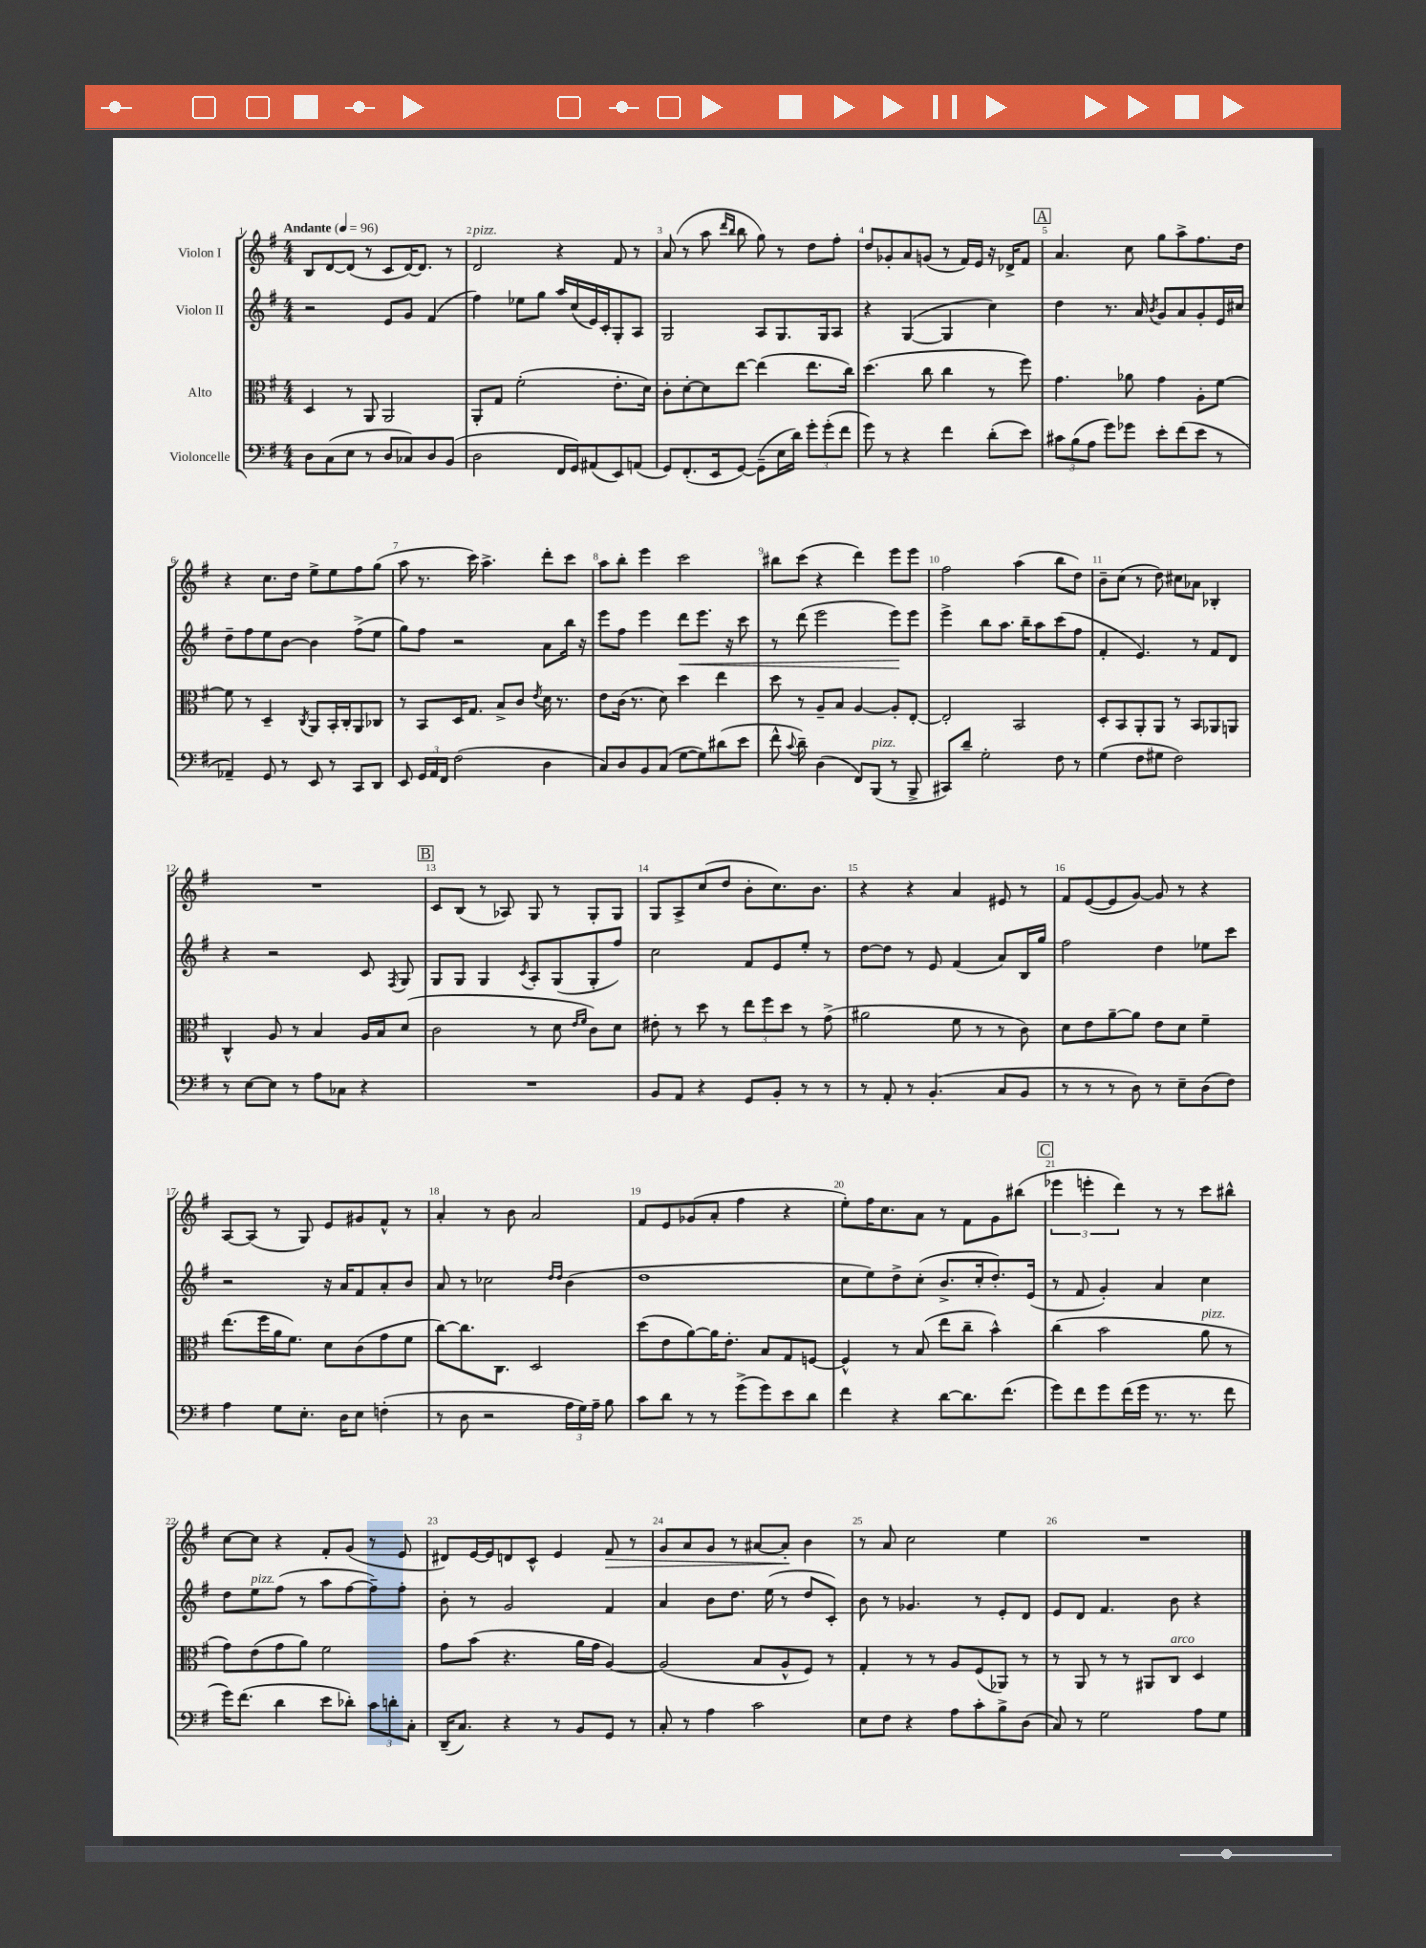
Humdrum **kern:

**kern	**kern	**kern	**kern
*staff4	*staff3	*staff2	*staff1
*clefF4	*clefC3	*clefG2	*clefG2
*k[f#]	*k[f#]	*k[f#]	*k[f#]
*M4/4	*M4/4	*M4/4	*M4/4
*MM96	*MM96	*MM96	*MM96
8D\L	4D/	2r	8B/L
(8C\	.	.	[8d/
8E\J	8r	.	(8d/]J
8r	8AA/	.	8r
8D/L	2AA/	8e/L	8c/L
8C-/)	.	8g/J	[16d/K)
.	.	.	8.d/]J
8D/	.	(4f#/	.
(8BB/J	.	.	8r
=	=	=	=
2D\	8AA'/L	4ff#\)	2d/
.	8G/J	.	.
.	(2f#'\	8ee-\L	.
.	.	8gg\J	.
16FF#/LL	.	16aa/LL	4r
16GG/J)	.	(16cc/	.
(8AA#/	.	16e/)	.
.	.	16c'/J	.
8EE/)	8.e'\L	8G'/	8f#/
(8AA/J	.	8A/J	8r
.	16d\Jk)	.	.
=	=	=	=
8GG/L)	8c'\L	2G/	(8a/
(8.FF#'/	[8d'\	.	8r
.	8d\]	.	8aa\
16EE/k	.	.	.
.	.	.	16qqddd/LL
.	.	.	16qqbb/JJ
[8GG/J)	[8ee\J	.	8bb\
(8GG~\]L	(4ee\]	8A/L	8gg\)
16E\L	.	8.G/	8r
16d\JJ)	.	.	.
12g'\L	8.ee\L	.	8dd\L
.	.	16G/k	.
(12g'\	.	.	.
.	.	8A/J	8ff#'\J
12f#\J	.	.	.
.	16cc\Jk)	.	.
=	=	=	=
8g\)	(4.dd\	4r	8dd/L
8r	.	.	8g-'/
4r	.	([4G/	8a/
.	8cc\	.	(8g/J
4f#\	4cc\	4G/]	8r
.	.	.	16f#/LL)
.	.	.	16e/JJ
(8d'\L	8r	4cc\)	16r
.	.	.	16d-^/LK
8e\J)	8ff#\)	.	8f#/J
=	=	=	=
12c#\L	4.g\	4dd\	4.a/
(12B\	.	.	.
12A\J	.	.	.
8g\L)	.	8.r	.
8g-\J	8a-\	.	8cc\
.	.	16a/	.
.	.	8qb/	.
8e'\L	4g\	8g/L	8gg\L
(8f#\	.	8a/	8aa^\
8e\J	8A'\L	8g'/	8.ff#\
8r	[8f#\J	16e/L	.
.	.	16cc#/JJ	16dd\Jk
=	=	=	=
4AA-~/)	8f#\]	8dd~\L	4r
.	8r	8ff#\	.
8GG/	4D~/	8ee\	8.cc\L
8r	.	[8b\J	.
.	.	.	16dd\Jk
.	8qC/	.	.
8EE/	8AA/L	4b\]	8ee^\L
8r	16BB'/L	.	8ee\
.	16C'/J	.	.
8CC/L	8AA/	(8ff#^\L	8ff#\
8DD/J	8C-/J	8ee\J	(8gg\J
=	=	=	=
8EE/	8r	8gg\L)	8aa\
24GG/LL	8BB/L	8ff#\J	8.r
24AA/	.	.	.
24FF#/JJ	.	.	.
(2F#\	16D/K	2r	.
.	8.G/J	.	16ccc\)
.	.	.	4.aa^\
.	8B^/L	.	.
.	8c/J	.	.
.	8qe/	.	.
4D\	16d\	8a\L	8ddd'\L
.	8.r	.	.
.	.	16bb\Jk	8ccc\J
.	.	16r	.
=	=	=	=
8C/L)	8e\L	8eee\L	8aa\L
8D/	(16c\Jk	8ff#\J	8bb'\J
.	8.r	.	.
8BB/	.	4eee\	4eee\
(8C/J	8d\)	.	.
[8G\L	4dd\	8ddd\L	2ccc\
8G\])	.	8.eee\J	.
(8d#\	4ee\	.	.
.	.	16r	.
8e\J	.	8ccc\	.
=	=	=	=
8f#^^\	8dd\	8r	8bb#\L
8qqc/	.	.	.
8d~\)	8r	(8ddd\	(8ccc\J
(4D\	8A~/L	2eee\	4r
.	8B/J	.	.
8FF#/L)	[4A/	.	4ddd\)
(8BBB/J	.	.	.
8r	8A'/]L	8eee\L)	8eee\L
8BBB^/	[8E'/J	8eee\J	8eee\J
=	=	=	=
8CC#/L)	2E'/]	4eee^\	2ff#\
8d~/J	.	.	.
2G'\	.	8bb\L	.
.	.	8.aa\J	.
.	2BB/	.	(4aa\
.	.	16bb~\LK	.
.	.	8aa\	.
8F#\	.	(8ccc\	8bb\L
8r	.	8ff#\J	8dd\J)
=	=	=	=
(4G\	8D'/L	4f#'/	8b~\L
.	8BB/	.	(8cc\J
8F#\L	8AA'/	4.e/)	8r
8G#\J	8AA/J	.	8dd\)
2F#\)	8r	.	8cc#\L
.	8BB/L	8r	8a-\J
.	8AA-/	8f#/L	4B-'/
.	8AA/J	8d/J	.
=	=	=	=
8r	4C^^/	4r	1r
[8E\L	.	.	.
8E\]J	8A/	2r	.
8r	8r	.	.
8A\L	4B/	.	.
8C-\J	.	.	.
4r	16A/LL	8c/	.
.	16B/J	.	.
.	.	8qF#/	.
.	(8d/J	8G/	.
=	=	=	=
1r	2c\	8G/L	8c/L
.	.	8G/J	(8B/J
.	.	4G/	8r
.	.	.	8A-/)
.	.	8qc/	.
.	8r	8A'/L	8G/
.	8d\	(8G/	8r
.	16qqe/LL	.	.
.	16qqf#/JJ	.	.
.	8c\L)	8G'/	8G'/L
.	8d\J	8ff#/J)	8G/J
=	=	=	=
8BB/L	8e#'\	2cc\	8G/L
8AA/J	8r	.	8A^/
4r	8dd\	.	(8cc/
.	8r	.	8dd/J
8GG/L	12ee\L	8f#/L	8b'\L
.	12ff#\	.	.
8BB'/J	.	8e/	8.cc\)
.	12dd\J	.	.
8r	8r	8ee'/J	.
.	.	.	8.b\J
8r	(8g^\	8r	.
=	=	=	=
8r	2a#\	[8dd\L	4r
8AA'/	.	8dd\]J	.
8r	.	8r	4r
(4.BB'/	.	8e/	.
.	8f#\	(4f#/	4a/
.	8r	.	.
8C/L	8r	8a/L)	8e#/
8BB/J	8c\)	16B/L	8r
.	.	16gg/JJ	.
=	=	=	=
8r	8d\L	2ff#\	8f#/L
8r	8e\	.	([8e/
8r	[8a~\	.	8e/]
8D\)	8a\]J	.	[8g/J)
8r	8e\L	4dd\	8g/]
8E~\L	8d\J	.	8r
(8D\	4f#~\	8ee-\L	4r
8F#\J)	.	8ccc\J	.
=	=	=	=
4A\	(8.ee\L	2r	[8A/L
.	.	.	(8A/]J
.	16ff#\L	.	.
8G\L	16a\J	.	8r
.	8.f#\J)	.	.
8.E'\J	.	.	8G/)
.	8d\L	16r	8e/L
16D\LK	.	16a/LK	.
8E\J	(8c\	8f#/	8g#/
(4F'\	8g\	8a'/	8f#^^/J
.	8f#\J	8b/J	8r
=	=	=	=
8r	[8cc\L)	8a/	4a'/
8D\	8.cc\]	8r	.
2r	.	2cc-\	8r
.	8.C\J	.	.
.	.	.	8b\
.	2D/	.	2a/
.	.	16qqdd/LL	.
.	.	16qqdd/JJ	.
24A\LL	.	(4b\	.
24G\)	.	.	.
24A~\JJ	.	.	.
8B\	.	.	.
=	=	=	=
8c\L	(8dd\L	1dd	8f#/L
8d\J	8e\	.	8e/
8r	[8a\)	.	(8g-/
8r	16a\]K	.	8a'/J
.	8.e'\J	.	.
(8g^\L	.	.	4ff#\
8g\)	8B/L	.	.
8e\	8G/	.	4r
8d\J	[8F/J	.	.
=	=	=	=
4f#\	4F^^/]	8cc\L	8ee'\L)
.	.	8ee\)	16ff#\K
.	.	.	8.cc\
4r	8r	8dd^\	.
.	(8B/	(8cc'\J	8a\J
[8d\L	8ee\L	8.b^/L	8r
8.d\]	8cc~\J	.	8f#\L
.	.	16cc'/k	.
.	4b^^\)	8.dd'/)	8g\
(8.f#\J	.	.	.
.	.	.	(8bb#\J
.	.	(16e/Jk	.
=	=	=	=
8g\L)	(4cc\	8r	6eee-\
8f#\	.	8f#/	.
.	.	.	6eee'\
8g\	2b\	4g'/)	.
.	.	.	6ddd\)
(16f#\L	.	.	.
16g\JJ	.	.	.
8.r	.	4a/	8r
.	.	.	8r
8.r	.	.	.
.	8a\	4cc\	8ccc\L
8f#\	8r	.	8bb#^^\J
=	=	=	=
16g\LK)	8g\L)	8dd\L	[8cc\L
(8.f#\J	.	.	.
.	(8e\	8ee\	8cc\]J
4d\	8g\	(8ff#\J	4r
.	8a\J)	8r	.
8e\L	2f#\	8aa\L	8f#'/L
8d-'\J)	.	[8ff#\	(8g/J
12c\L	.	8ff#~\])	8r
12d'\	.	.	.
.	.	8ff#'\J	8e/
12C'\J	.	.	.
=	=	=	=
(16DD~/LK	8g\L	8b'\	8d#/L)
8.C/J)	.	.	.
.	(8b\J	8r	[16e/L
.	.	.	16e/]J
4r	4.r	2g/	8d/
.	.	.	8c^^/J
8r	.	.	4e/
8BB/L	16a\LL	.	.
.	16g\JJ	.	.
8GG/J	[4A/)	4f#/	8f#/
8r	.	.	8r
=	=	=	=
8C'/	(2A/]	4a/	8g/L
8r	.	.	8a/
4A\	.	8b\L	8g/J
.	.	8.dd\J	8r
2c\	8B/L	.	[8a#/L
.	.	(16ee\	.
.	8A^^/	8r	8a#'/]J
.	8F#/J)	8dd/L	4b\
.	8r	8c'/J)	.
=	=	=	=
8E\L	4G'/	8b\	8r
8F#\J	.	8r	8a/
4r	8r	4.g-/	2cc\
.	8r	.	.
8A\L	8A/L	.	.
8c'\	(8F#/	8r	.
8B^\	8AA-/J)	8e'/L	4ee\
(8D\J	8r	8d/J	.
=	=	=	=
8C/)	8r	8e/L	1r
8r	8AA/	8d/J	.
2G\	8r	4.f#/	.
.	8r	.	.
.	8AA#/L	.	.
.	8C/J	8b\	.
8A\L	4D/	4r	.
8G\J	.	.	.
==	==	==	==
*-	*-	*-	*-
